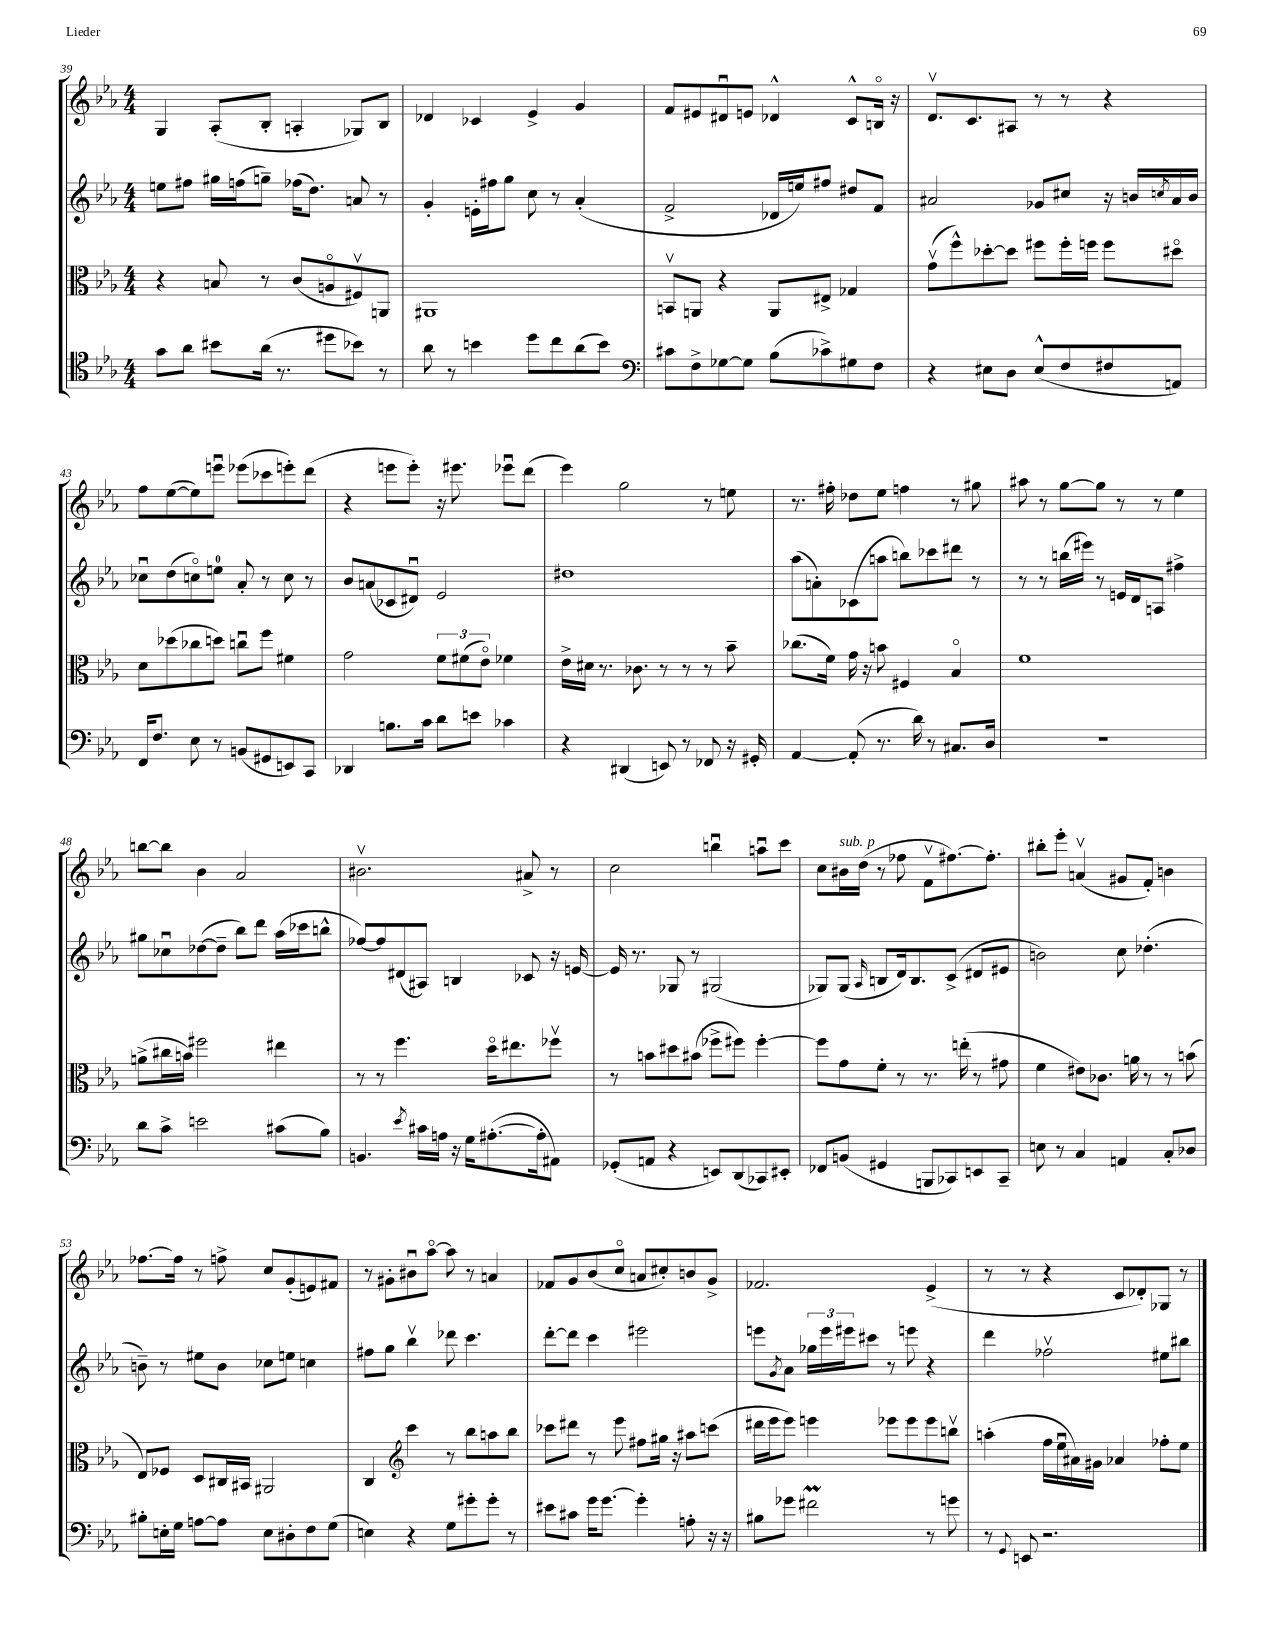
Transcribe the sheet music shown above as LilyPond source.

<<
\new StaffGroup <<
\new Staff = "s0" {
    \clef treble \key ees \major \numericTimeSignature \time 4/4
    g4 aes8-.( bes8-. a4-. ges8) bes8 |
    des'4 ces'4 ees'4-> g'4 |
    f'8 eis'8 dis'8\downbow e'8 des'4-^ c'8-^ b16\flageolet r16 |
    d'8.\upbow c'8. ais8 r8 r8 r4 |
    f''8 ees''8~( ees''8) e'''8\downbow ees'''8( ces'''8 e'''8-.) d'''8( |
    r4 e'''8 e'''8-.) r16 eis'''8. ees'''8\downbow d'''8( |
    ees'''4) g''2 r8 e''8 |
    r8. fis''16-. des''8 ees''8 f''4 r8 gis''8 |
    ais''8 r8 g''8~ g''8 r8 r8 ees''4 |
    b''8~ b''8 bes'4 aes'2 |
    bis'2.\upbow ais'8-> r8 |
    c''2 b''4\downbow a''8\downbow c'''8 |
    c''8 bis'16^\markup { \italic "sub. p" } d''16( r8 fes''8 f'8\upbow fis''8.~) fis''8.-. |
    bis''8-. ees'''8-. a'4\upbow( gis'8 f'8-.) b'4 |
    fes''8.~ fes''16 r8 f''8-> c''8 g'8-.( e'8) fis'8 |
    r8 gis'8-. bis'8\downbow aes''8~\flageolet aes''8 r8 a'4 |
    fes'8 g'8 bes'8( c''8\flageolet a'8 cis''8-.) b'8 g'8-> |
    fes'2. ees'4->( |
    r8 r8 r4 c'8 des'8-.) ges8 r8 \bar "|." |
}
\new Staff = "s1" {
    \clef treble \key ees \major \numericTimeSignature \time 4/4
    e''8 fis''8 gis''16 f''16( g''8--) fes''16( d''8.) a'8 r8 |
    g'4-. e'16-. fis''16 g''8 c''8 r8 aes'4-.( |
    f'2-> des'16 e''16) fis''8 dis''8 f'8 |
    ais'2 ges'8 cis''8 r16 b'16 \acciaccatura { c''8 } ais'16 b'16 |
    ces''8\downbow d''8( c''8\flageolet) e''8-0 aes'8-. r8 c''8 r8 |
    bes'8 a'8( ces'8 dis'8\downbow) ees'2 |
    dis''1 |
    aes''8( a'8-.) ces'8( a''8 b''8) ces'''8 dis'''8 r8 |
    r8 r8 b''16( eis'''16) r8 e'16 d'16 a8 fis''4-> |
    gis''8 ces''8\downbow des''8~( des''8-- bes''8) d'''8 aes''16( ces'''16 b''8-^ |
    fes''8~) fes''8 dis'8( ais8) b4 ces'8 r16 e'16~ |
    e'16 r8. ges8 r8 gis2( |
    ges8) ges8( \grace { aes16 } b8 d'16) b8. c'8->( dis'8 eis'8 |
    b'2) c''8 des''4.-.( |
    b'8--) r8 eis''8 b'8 ces''8 e''8 c''4 |
    fis''8 g''8 bes''4\upbow des'''8 c'''4. |
    d'''8~-. d'''8 c'''4 eis'''2 |
    e'''8 \acciaccatura { g'8 } aes'8 \tuplet 3/2 { ges''16 e'''16 eis'''16 } cis'''8 r8 e'''8 r4 |
    d'''4 fes''2\upbow eis''8 bis''8 \bar "|." |
}
\new Staff = "s2" {
    \clef alto \key ees \major \numericTimeSignature \time 4/4
    r4 b8 r8 c'8( a8\flageolet fis8\upbow) a,8 |
    ais,1 |
    b,8\upbow a,8 r4 a,8 eis8-> ges4 |
    g'8\upbow( f''8-^) des''8~-. des''8 fis''8 fis''16-. f''16 f''8 dis''8\flageolet |
    d'8 des''8( ces''8 d''8) c''8\downbow f''8 fis'4 |
    g'2 \tuplet 3/2 { f'8 fis'8( ees'8\flageolet) } fes'4 |
    ees'16-> dis'16 r8. ces'8. r8 r8 r8 bes'8-- |
    ces''8.( f'16) g'16 r16 b'8 fis4 bes4\flageolet |
    f'1 |
    a'8->( cis''16 b'16) fis''2 eis''4 |
    r8 r8 f''4. d''16\flageolet eis''8. fes''8\upbow |
    r8 b'8 dis''8 bis'8( fes''8-> fis''8) fis''4~-. |
    fis''8 g'8 f'8-. r8 r8. e''16-.( r8 gis'8 |
    f'4 eis'8) ces'8. a'16 r8 r8 b'8( |
    ees8) fes8 d8 cis16 bis,16 ais,2 |
    c4 \clef treble c'''4 r8 bes''8 a''8 bes''8 |
    ces'''8 dis'''8 r8 ees'''8 fis''8 gis''16 r16 ais''8 c'''8( |
    dis'''16 ees'''16 ees'''8) e'''4 ees'''8 ees'''8 ees'''8 b''8\upbow |
    a''4-.( f''16 ees''16\downbow ais'16) gis'16 aes'4 fes''8-. ees''8 \bar "|." |
}
\new Staff = "s3" {
    \clef tenor \key ees \major \numericTimeSignature \time 4/4
    g'8 aes'8 bis'8 aes'16( r8. dis''8 bes'8) r8 |
    aes'8 r8 b'4 d''8 c''8 aes'8( b'8) |
    \clef bass cis'8 f8-> ges8~ ges8 bes8( ces'8->) gis8 f8 |
    r4 eis8 d8 eis8-^( f8 fis8 a,8) |
    f,16 f8. ees8 r8 b,8( gis,8 e,8) c,8 |
    des,4 b8. c'16 d'8 e'8 ces'4 |
    r4 dis,4( e,8) r8 fes,8 r16 gis,16-. |
    aes,4~ aes,8-.( r8. d'16) r8 cis8. d16 |
    R1 |
    d'8 c'8-> e'2 cis'8( bes8) |
    b,4. \acciaccatura { ees'8 } cis'16 a16 r16 g16 ais8.~-.( ais16-. ais,8) |
    ges,8-.( a,8 r4 e,8) d,8( ces,8) eis,8-. |
    fes,8 b,8( gis,4 b,,8 ces,8) e,8 ces,8-- |
    e8 r8 c4 a,4 c8-. des8 |
    bis8-. e16-. g16 a8~ a8 e8 dis8-. f8 g8( |
    e4) r4 g8 gis'8-. gis'8-. r8 |
    eis'8 cis'8 g'16 g'8.~ g'4-. a8-. r16 r16 |
    bis8 ges'8 fis'2\prall r8 g'8 |
    r8 \appoggiatura { g,8 } e,8 r2. \bar "|." |
}
>>
>>
\layout { \context { \Score currentBarNumber = #39 } }
